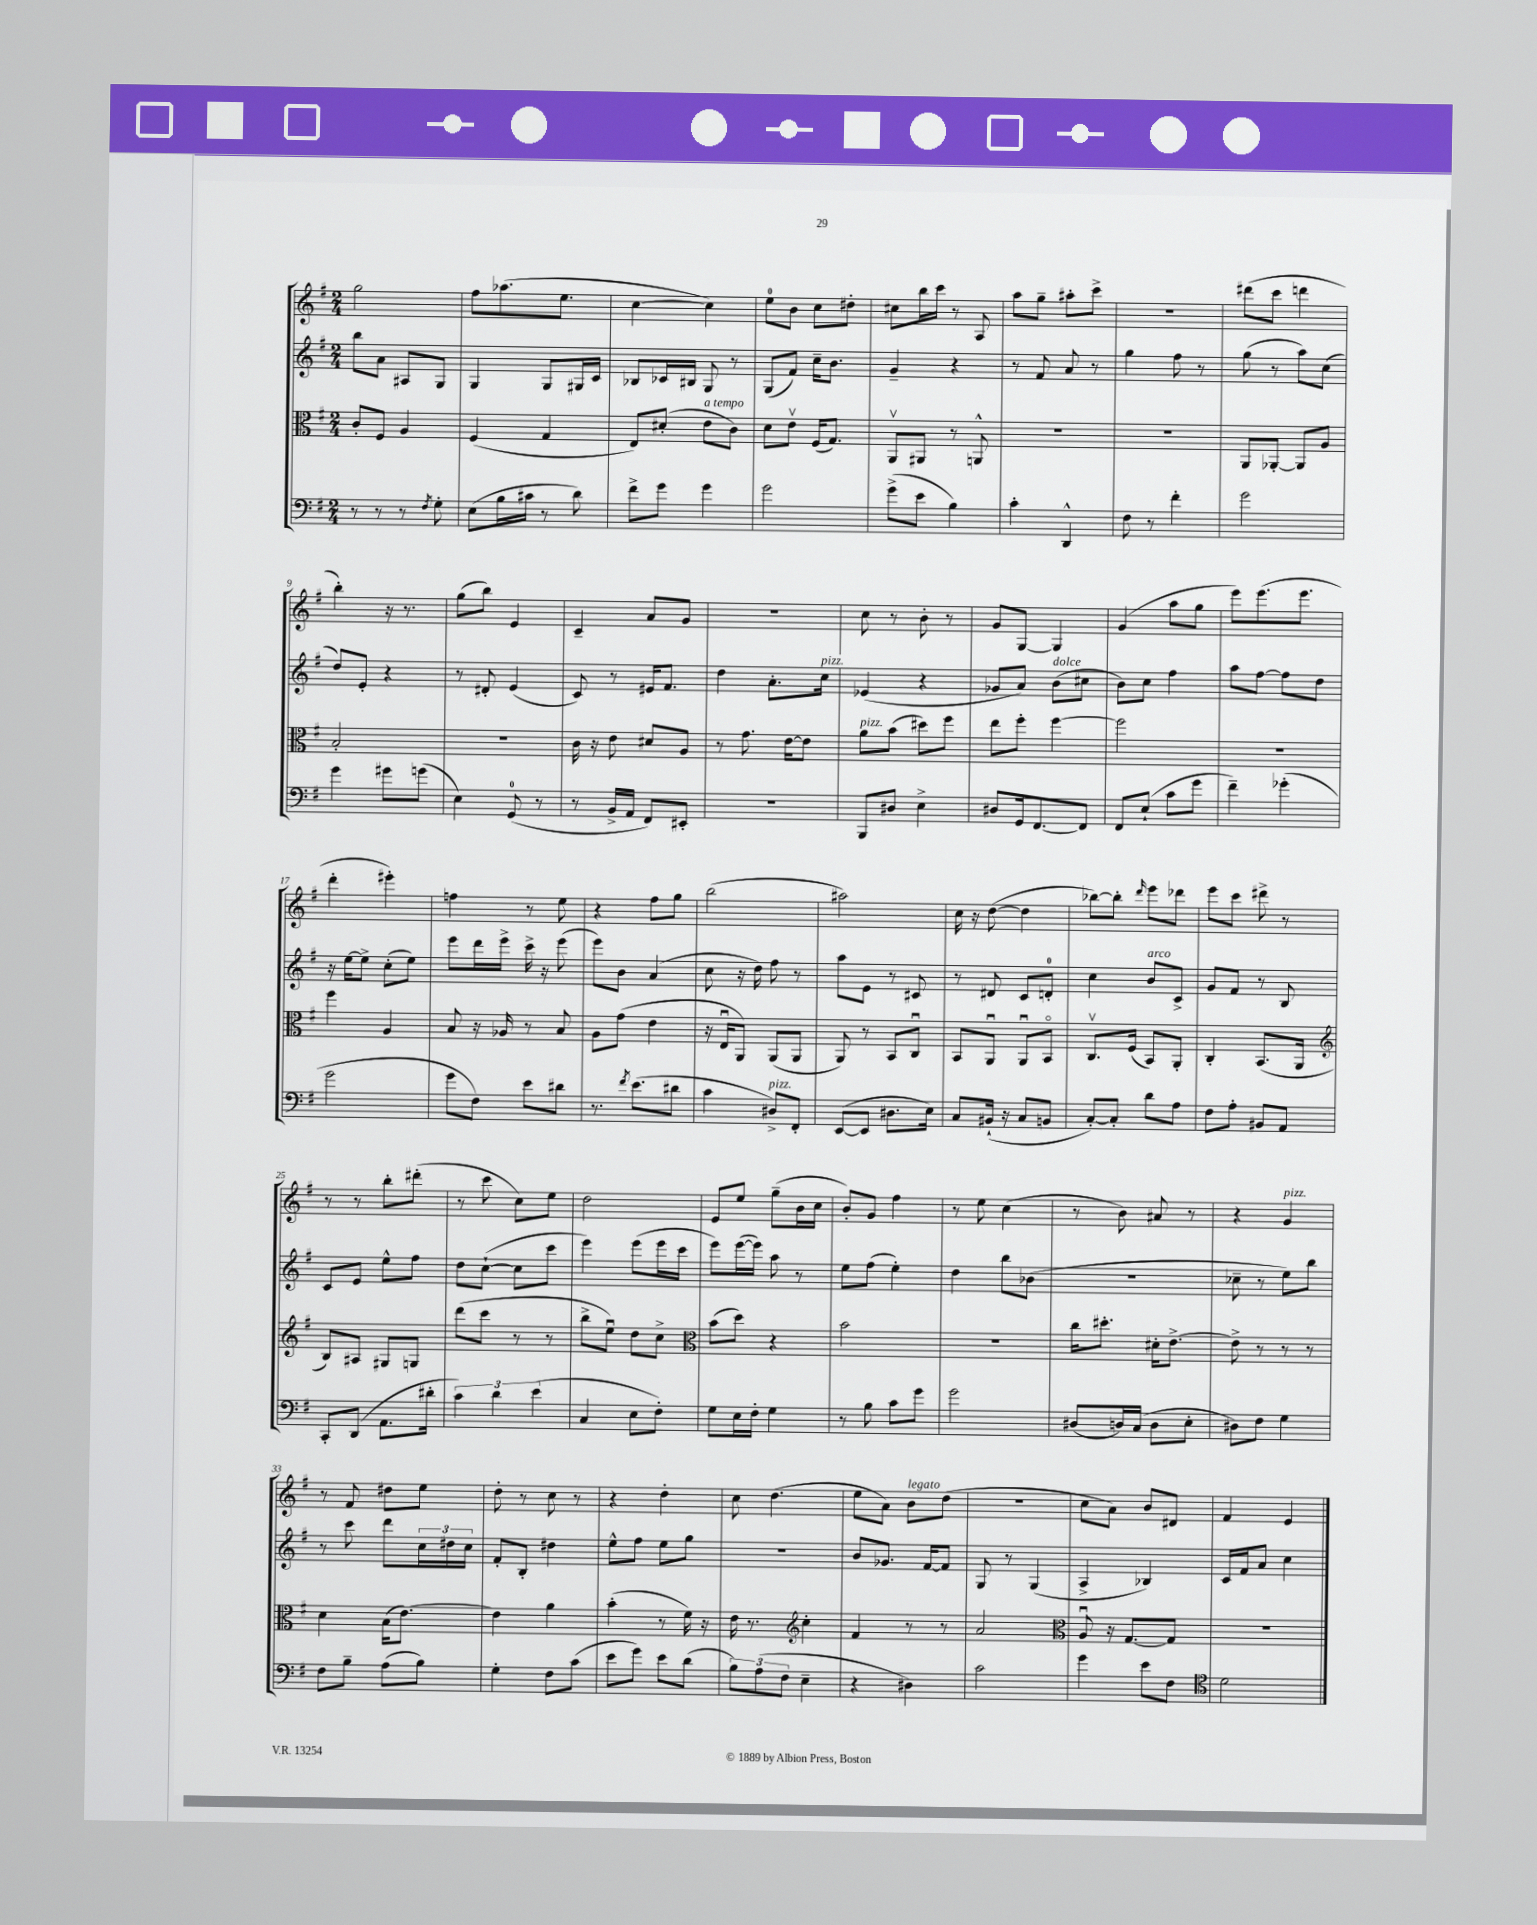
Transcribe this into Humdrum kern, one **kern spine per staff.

**kern	**kern	**kern	**kern
*part4	*part3	*part2	*part1
*staff4	*staff3	*staff2	*staff1
*clefF4	*clefC3	*clefG2	*clefG2
*k[f#]	*k[f#]	*k[f#]	*k[f#]
*M2/4	*M2/4	*M2/4	*M2/4
=1	=1	=1	=1
8r	8c'/L	8bb\L	2gg\
8r	8F#/J	8a\J	.
8r	4A/	8A#X/L	.
8qF#/	.	.	.
8G'\	.	8G/J	.
=2	=2	=2	=2
(8E\L	(4F#/	4G/	8ff#\L
16B\L	.	.	(8.aa-X\
16c#X\JJ	.	.	.
8r	4G/	8G/L	.
.	.	.	8.ee\J
8d\)	.	16G#X/L	.
.	.	16c/JJ	.
=3	=3	=3	=3
8f#^\L	8E/L)	8B-X/L	[4cc\
8g\J	(8d#X'/J	16c-X/L	.
.	.	16B#X/JJ	.
!	!LO:TX:a:i:t=a tempo	!	!
4g\	8e\L	8G/	4cc\])
.	8c\J)	8r	.
=4	=4	=4	=4
2g\	8d\L	(8G/L	8ee\L
.	8ev\J	8f#/J)	8b\J
.	(16F#/KL	16cc~\KL	8cc\L
.	8.G/J)	8.b\J	.
.	.	.	8dd#X'\J
=5	=5	=5	=5
(8g^\L	8AAv/L	4g~/	8cc#X\L
8e\J	8AA#X/J	.	16bb\L
.	.	.	16ccc\JJ
4B\)	8r	4r	8r
.	8AAn^^/	.	8A/
=6	=6	=6	=6
4c'\	2r	8r	8aa\L
.	.	8f#/	8gg~\J
4DD^^/	.	8a/	8aa#X'\L
.	.	8r	8ccc^\J
=7	=7	=7	=7
8F#\	2r	4gg\	2r
8r	.	.	.
4f#'\	.	8ff#\	.
.	.	8r	.
=8	=8	=8	=8
2g\	8AA/L	(8gg\	(8ddd#X\L
.	[8AA-X'/J	8r	8ccc\J
.	8AA-/L]	8aa\L)	4dddn\
.	8A/J	(8cc\J	.
!!LO:LB:g=z
=9	=9	=9	=9
4g\	2B'/	8dd/L)	4bb'\)
.	.	8e'/J	.
8g#X\L	.	4r	16r
.	.	.	8.r
(8gn\J	.	.	.
=10	=10	=10	=10
4E\)	2r	8r	(8gg\L
.	.	8d#X'/	8bb\J)
(8GG/	.	(4e/	4e/
8r	.	.	.
=11	=11	=11	=11
8r	16c\	8c/)	4c~/
.	16r	.	.
16BB^/LL	8e\	8r	.
16AA/JJ	.	.	.
8FF#/L)	8d#X/L	16e#X/KL	8a/L
.	.	8.f#/J	.
8EE#X'/J	8A/J	.	8g/J
=12	=12	=12	=12
2r	8r	4dd\	2r
.	8.g\	.	.
.	.	8.a'\L	.
.	[16e\KL	.	.
.	8e\J]	.	.
!	!	!LO:TX:a:i:t=pizz.	!
.	.	16cc\Jk	.
=13	=13	=13	=13
!	!LO:TX:a:i:t=pizz.	!	!
8BBB/L	8a\L	(4e-X/	8cc\
8D#X/J	(8b\J	.	8r
4E^\	8dd#X\L)	4r	8b'\
.	8ff#\J	.	8r
=14	=14	=14	=14
8D#X/L	8ee\L	8g-X/L	8g/L
16GG/k	8ff#'\J	8a/J)	[8G/J
[8.FF#/	.	.	.
!	!	!LO:TX:a:i:t=dolce	!
.	[4ff#\	(8b\L	4G/]
8FF#/J]	.	8cc#X\J	.
=15	=15	=15	=15
8FF#/L	2ff#\]	8b\L)	(4g/
(8E`/J	.	8cc\J	.
8c\L	.	4ff#\	8aa\L
8g\J	.	.	8gg\J
=16	=16	=16	=16
4f#~\)	2r	8aa\L	8eee\L)
.	.	[8ff#\J	(8.eee\
(4g-X'\	.	8ff#\L]	.
.	.	.	8.eee\J
.	.	8dd\J	.
!!LO:LB:g=z
=17	=17	=17	=17
2g\	4ff#\	16r	4ddd'\
.	.	[16ee\KL	.
.	.	8ee^\J]	.
.	4A/	(8cc'\L	4eee#X'\)
.	.	8ee\J)	.
=18	=18	=18	=18
8g\L	8B/	8eee\L	4ffn\
8F#\J)	16r	16ddd\L	.
.	16A-X/	16eee^\JJ	.
8e\L	8r	16ccc^\	8r
.	.	16r	.
8d#X\J	8B/	(8eee\	8ee\
=19	=19	=19	=19
8.r	8A\L	8eee\L)	4r
.	(8g\J	8b\J	.
8qf#/	.	.	.
(8.e\L	.	.	.
.	4e\	(4a/	8ff#\L
8d#X\J	.	.	8gg\J
=20	=20	=20	=20
4c\	16r	8cc\	(2bb\
.	16Eu/KL	.	.
.	8AA/J)	16r	.
.	.	16dd\)	.
!LO:TX:a:i:t=pizz.	!	!	!
8D#X^/L)	(8AA/L	8ff#\	.
8FF#'/J	8AA/J	8r	.
=21	=21	=21	=21
([8EE/L	8AA/)	8aa\L	2aa#X\)
8EE/J]	8r	8e\J	.
8.D#X\L	8BB/L	8r	.
.	8Cu/J	8c#X/	.
16E\Jk)	.	.	.
=22	=22	=22	=22
8C/L	8BB/L	8r	16cc\
.	.	.	16r
(16BB#X`/Jk	8AAu/J	8d#X/	([8dd\
16r	.	.	.
8C/L	8AAu/L	8c/L	4dd\]
8BBn/J	8BB/J	8dn'/J	.
=23	=23	=23	=23
[8C'/L)	8.Cv/L	4cc\	[8bb-X\L)
8C'/J]	.	.	8bb-'\J]
.	(16F#/Jk	.	.
.	.	.	16qqddd/
!	!	!LO:TX:a:i:t=arco	!
8d\L	8BB/L)	8b/L	8eee\L
8A\J	8AA'/J	8c^/J	8ddd-X\J
=24	=24	=24	=24
8F#\L	4C'/	8g/L	8eee\L
8A'\J	.	8f#/J	8ccc\J
8BB#X/L	(8.BB/L	8r	8ddd#X^\
8AA/J	.	8B/	8r
.	16AA/Jk	.	.
!!LO:LB:g=z
=25	=25	=25	=25
*	*clefG2	*	*
8CC'/L	8B/L)	8c/L	8r
(8DD/J	8A#X/J	8e/J	8r
8.AA\L	8G#X/L	8ee^^\L	8bb'\L
.	8Gn/J	8ff#\J	(8ddd#X'\J
16d#X'\Jk	.	.	.
=26	=26	=26	=26
6c\)	(8ddd\L	8dd\L	8r
.	8ccc\J	([8cc`\J	8ccc\
6d\	.	.	.
.	8r	8cc\L]	8cc\L)
(6e\	.	.	.
.	8r	8ccc\J	8ee\J
=27	=27	=27	=27
4C/	8bb^\L	4eee\)	2dd\
.	8eeu\J)	.	.
8E\L	8dd\L	(8eee\L	.
8F#'\J)	8cc^\J	16eee\L	.
.	.	16ccc\JJ	.
=28	=28	=28	=28
*	*clefC3	*	*
8G\L	(8b\L	8eee\L)	8e/L
16E\L	8dd\J)	([16eee\L	8ee/J
16F#'\JJ	.	16eee\JJ])	.
4G\	4r	8aa\	(8gg~\L
.	.	8r	16b\L
.	.	.	16cc\JJ
=29	=29	=29	=29
8r	2b\	8ee\L	8b'/L)
8B\	.	(8ff#\J	8g/J
8c\L	.	4ee'\)	4ff#\
8g\J	.	.	.
=30	=30	=30	=30
2g\	2r	4dd\	8r
.	.	.	8ee\
.	.	8bb\L	(4cc\
.	.	(8b-X\J	.
=31	=31	=31	=31
(8D#X/L	16cc\KL	2r	8r
.	8.dd#X'\J	.	.
16Dn/L)	.	.	8b\)
(16C/JJ	.	.	.
8D\L	16d#X'\KL	.	8a#X/
.	[8.e^\J	.	.
8E'\J	.	.	8r
=32	=32	=32	=32
8D#X\L)	8e^\]	8cc-X~\	4r
8F#\J	8r	8r	.
!	!	!	!LO:TX:a:i:t=pizz.
4G\	8r	8ee\L)	4g/
.	8r	8bb\J	.
!!LO:LB:g=z
=33	=33	=33	=33
8F#\L	4d\	8r	8r
8B~\J	.	8ccc\	8f#/
(8A\L	(16B\KL	8ddd\L	8dd#X\L
.	[8.e\J)	.	.
8B\J)	.	24cc\L	8ee\J
.	.	24dd#X\	.
.	.	24cc\JJ	.
=34	=34	=34	=34
4G'\	4e\]	8f#'/L	8dd'\
.	.	8B'/J	8r
8F#\L	4a\	4dd#X\	8cc\
(8c\J	.	.	8r
=35	=35	=35	=35
8e\L	(4b'\	8ee^^\L	4r
8g\J)	.	8ff#\J	.
8e\L	8r	8ee\L	4dd'\
(8d\J	16f#\)	8gg\J	.
.	16r	.	.
=36	=36	=36	=36
12B\L)	16e\	2r	8cc\
.	8.r	.	.
(12A\	.	.	.
.	.	.	(4.dd\
12F#\J	.	.	.
*	*clefG2	*	*
4E~\	4cc'\	.	.
=37	=37	=37	=37
4r	4f#/	8b/L	8ee\L
.	.	8.g-X/J	8a\J)
!	!	!	!LO:TX:a:i:t=legato
4D#X\)	8r	.	8b\L
.	.	[16f#/KL	.
.	8r	8f#/J]	(8dd\J
=38	=38	=38	=38
2c\	2a/	8G/	2r
.	.	8r	.
.	.	(4G/	.
=39	=39	=39	=39
*	*clefC3	*	*
4g\	8Au/	4A^/	8cc\L
.	16r	.	8a\J)
.	[8.G/L	.	.
8e\L	.	4B-X/)	8b/L
8F#\J	8G/J]	.	8d#X/J
=40	=40	=40	=40
*clefC4	*	*	*
2d\	2r	16c/LL	4f#/
.	.	16f#/J	.
.	.	8a/J	.
.	.	4cc\	4e/
==	==	==	==
*-	*-	*-	*-
